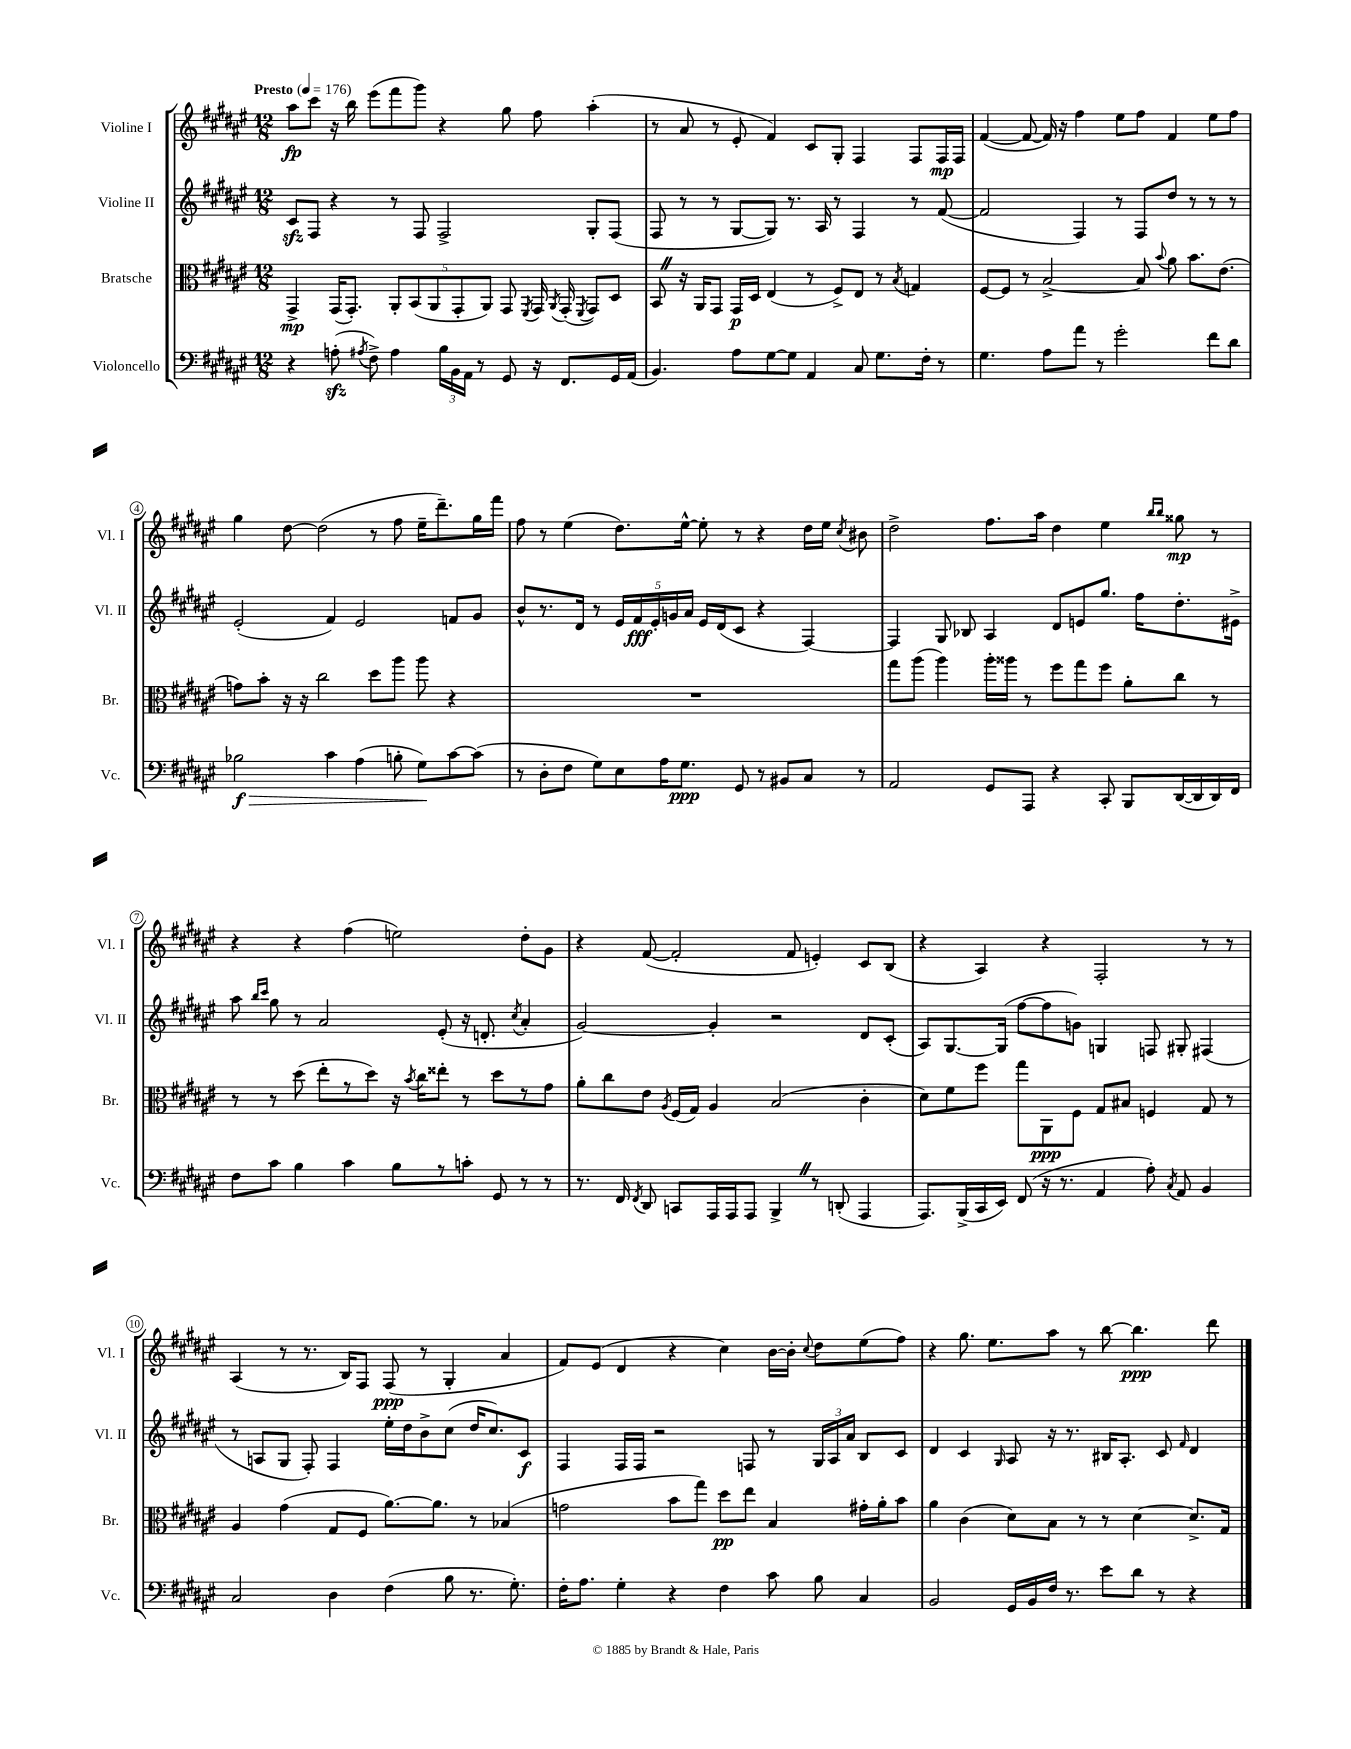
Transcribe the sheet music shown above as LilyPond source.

<<
\new StaffGroup <<
\new Staff = "s0" \with { instrumentName = "Violine I" shortInstrumentName = "Vl. I" } {
    \clef treble \key fis \major \numericTimeSignature \time 12/8 \tempo "Presto" 4 = 176
    \autoBeamOff ais''8[\fp cis'''8] r16 b''16 eis'''8[( fis'''8 gis'''8]) r4 gis''8 fis''8 ais''4-.( |
    r8 ais'8 r8 eis'8-. fis'4) cis'8[ gis8]-. fis4 fis8[ fis16\mp fis16] |
    fis'4~( fis'8~ fis'16) r16 fis''4 eis''8[ fis''8] fis'4 eis''8[ fis''8] |
    gis''4 dis''8~ dis''2( r8 fis''8 eis''16[-- dis'''8.--) gis''16 fis'''16] |
    fis''8 r8 eis''4( dis''8.[) eis''16]~-^ eis''8-. r8 r4 dis''16[ eis''16] \acciaccatura { cis''8 } bis'8 |
    dis''2-> fis''8.[ ais''16] dis''4 eis''4 \grace { b''16[ b''16] } gisis''8\mp r8 |
    r4 r4 fis''4( e''2) dis''8[-. gis'8] |
    r4 fis'8~( fis'2-. fis'8 e'4-.) cis'8[ b8]( |
    r4 ais4) r4 fis2-. r8 r8 |
    ais4( r8 r8. b16[) fis8] fis8\ppp( r8 gis4-. ais'4 |
    fis'8[) eis'8]( dis'4 r4 cis''4) b'16[~ b'16]-. \appoggiatura { cis''8 } dis''8[ eis''8( fis''8]) |
    r4 gis''8. eis''8.[ ais''8] r8 b''8~ b''4.\ppp dis'''8 \bar "|." |
}
\new Staff = "s1" \with { instrumentName = "Violine II" shortInstrumentName = "Vl. II" } {
    \clef treble \key fis \major \numericTimeSignature \time 12/8
    \autoBeamOff cis'8[\sfz fis8] r4 r8 fis8 fis2-> gis8[-. fis8]( |
    fis8 r8 r8 gis8[~ gis8]) r8. ais16 r8 fis4 r8 fis'8~( |
    fis'2 fis4) r8 fis8[ dis''8] r8 r8 r8 |
    eis'2-.( fis'4) eis'2 f'8[ gis'8] |
    b'8[-^ r8. dis'16] r8 \tuplet 5/4 { eis'16[ fis'16\fff eis'16-. g'16 ais'16] } eis'16[ dis'16( cis'8] r4 fis4~) |
    fis4 gis8 bes8 ais4 dis'8[ e'8 gis''8.] fis''16[ dis''8.-. eis'16]-> |
    ais''8 \grace { b''16[ cis'''16] } gis''8 r8 ais'2 eis'8-.( r16 d'8.-. \acciaccatura { cis''8 } ais'4-. |
    gis'2~) gis'4-. r2 dis'8[ cis'8]-.( |
    ais8[) gis8.~ gis16]( fis''8[~ fis''8 g'8]) g4 f8 gis8-. fis4( |
    r8 a8[ gis8] fis8-.) fis4 eis''16[-. dis''16 b'8-> cis''8]( dis''16[ cis''8.) cis'8]\f |
    fis4 fis16[ fis16] r2 f8 r8 \tuplet 3/2 { gis16[ ais16 ais'16] } b8[ cis'8] |
    dis'4 cis'4 \grace { gis16 } ais8 r16 r8. bis16[ ais8.]-. cis'8 \grace { fis'16 } dis'4 \bar "|." |
}
\new Staff = "s2" \with { instrumentName = "Bratsche" shortInstrumentName = "Br." } {
    \clef alto \key fis \major \numericTimeSignature \time 12/8
    \autoBeamOff gis,4->\mp gis,16[( gis,8.]-.) \tuplet 5/4 { ais,8[-. b,8( ais,8 gis,8-. ais,8]) } gis,8 \acciaccatura { fis,8 } gis,16 \acciaccatura { ais,8 } gis,16-.( \acciaccatura { fis,8 } gis,8[) dis8] |
    b,8 \once \override BreathingSign.text = \markup { \musicglyph "scripts.caesura.straight" } \breathe r16 ais,16[ gis,8] gis,16[\p dis16] eis4( r8 fis8[->) eis8] r8 \acciaccatura { b8 } g4 |
    fis8[~ fis8] r8 b2~-> b8 \appoggiatura { b'8 } ais'8 b'8.[ eis'8.]( |
    g'8[) b'8]-. r16 r16 cis''2 dis''8[ ais''8] ais''8 r4 |
    R1. |
    gis''8[ ais''8]( ais''4) ais''16[-. aisis''16] r8 fis''8[ gis''8 fis''8] ais'8[-. cis''8] r8 |
    r8 r8 dis''8( eis''8[-. r8 dis''8]) r16 \acciaccatura { b'8 } cis''16[ eisis''8]-. r8 dis''8[ r8 gis'8] |
    ais'8[-. cis''8 eis'8] \acciaccatura { ais8 } fis16[( gis16]) ais4 b2( cis'4-. |
    dis'8[) fis'8 fis''8] gis''8[ ais,8\ppp fis8] gis8[ bis8] f4 gis8 r8 |
    ais4 gis'4( gis8[ fis8] ais'8.[~) ais'8.] r8 bes4( |
    g'2 b'8[ gis''8]) dis''8[\pp eis''8] b4 gis'16[-. ais'16-. b'8] |
    ais'4 cis'4( dis'8[) b8] r8 r8 dis'4~ dis'8.[-> gis16] \bar "|." |
}
\new Staff = "s3" \with { instrumentName = "Violoncello" shortInstrumentName = "Vc." } {
    \clef bass \key fis \major \numericTimeSignature \time 12/8
    \autoBeamOff r4 a8-.\sfz( \acciaccatura { ais8 } fis8->) ais4 \tuplet 3/2 { b16[ b,16 ais,16] } r8 gis,8 r16 fis,8.[ gis,16 ais,16]( |
    b,4.) ais8[ gis8~ gis8] ais,4 cis8 gis8.[ fis16]-. r8 |
    gis4. ais8[ ais'8] r8 gis'2-. fis'8[ dis'8] |
    bes2\f\> cis'4 ais4( b8-. gis8[\!) cis'8~ cis'8]( |
    r8 dis8[-. fis8] gis8[) eis8 ais16 gis8.]\ppp gis,8 r8 bis,8[ cis8] r8 |
    ais,2 gis,8[ ais,,8] r4 cis,8-. b,,8[ dis,16~( dis,16 dis,16) fis,16] |
    fis8[ cis'8] b4 cis'4 b8[ r8 c'8]-. gis,8 r8 r8 |
    r8. fis,16 \acciaccatura { fis,8 } dis,8 c,8[ ais,,16 ais,,16 ais,,8] b,,4-> \once \override BreathingSign.text = \markup { \musicglyph "scripts.caesura.straight" } \breathe r8 d,8-.( ais,,4 |
    ais,,8.[) b,,16->( cis,16 eis,16]) fis,8( r16 r8. ais,4 ais8-.) \acciaccatura { cis8 } ais,8 b,4 |
    cis2 dis4 fis4( b8 r8. gis8.-.) |
    fis16[-. ais8.] gis4-. r4 fis4 cis'8 b8 cis4 |
    b,2 gis,16[ b,16 fis16] r8. eis'8[ dis'8] r8 r4 \bar "|." |
}
>>
>>
\layout { \context { \Score \override BarNumber.stencil = #(make-stencil-circler 0.1 0.3 ly:text-interface::print) } }
